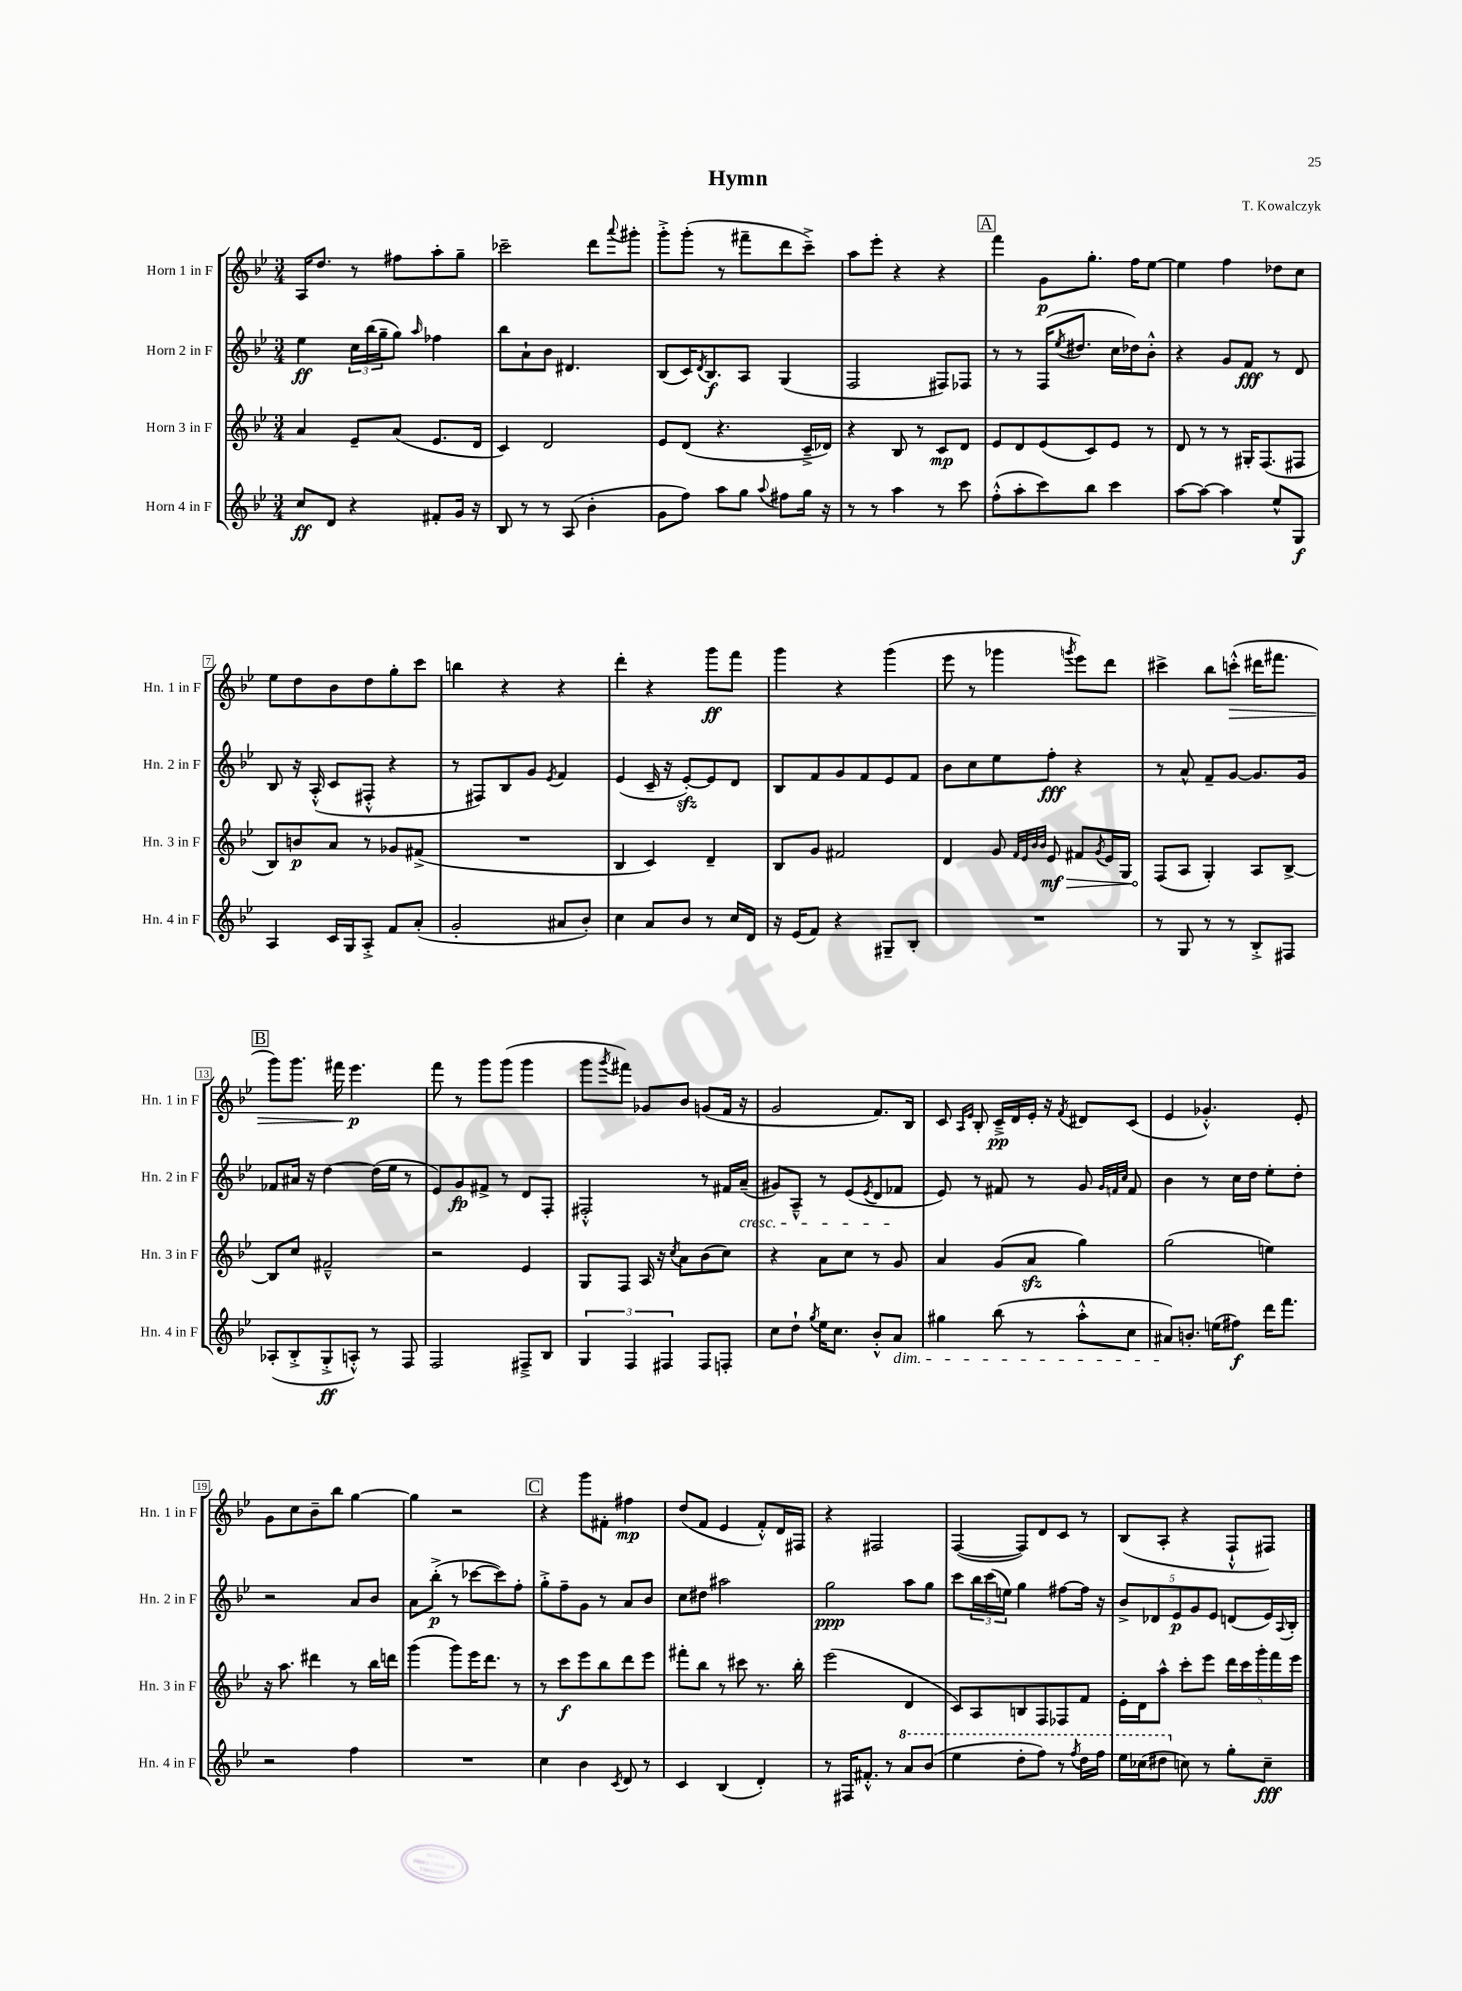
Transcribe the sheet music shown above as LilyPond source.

\header { title = "Hymn" composer = "T. Kowalczyk" }
<<
\new StaffGroup <<
\new Staff = "s0" \with { instrumentName = "Horn 1 in F" shortInstrumentName = "Hn. 1 in F" } {
    \clef treble \key bes \major \numericTimeSignature \time 3/4
    a16 d''8. r8 fis''8 a''8-. g''8-- |
    ces'''2-- d'''8 \appoggiatura { a'''8 } gis'''8-. |
    g'''8-.-> g'''8-.( r8 fis'''8-- d'''8 c'''8--->) |
    a''8 ees'''8-. r4 r4 |
    \mark \markup { \box "A" } f'''4 g'8\p g''8.-. f''16 ees''8~ |
    ees''4 f''4 des''8 c''8 |
    ees''8 d''8 bes'8 d''8 g''8-. c'''8 |
    b''4 r4 r4 |
    d'''4-. r4 g'''8\ff f'''8 |
    g'''4 r4 g'''4( |
    ees'''8 r8 ges'''4 \acciaccatura { g'''8 } ees'''8) d'''8 |
    cis'''4-> bes''8 c'''8-.-^\>( dis'''16 fis'''8. |
    \mark \markup { \box "B" } g'''8) g'''8. fis'''16\! ees'''4.\p |
    f'''8 r8 g'''8 g'''8( g'''4 |
    g'''8 \acciaccatura { g'''8 } fis'''8) ges'8 bes'8 g'8( f'16 r16 |
    g'2 f'8.) bes16 |
    c'8 \grace { a16 ees'16 } bes8-. c'16--->\pp d'16 ees'16-. r16 \acciaccatura { f'8 } dis'8 c'8( |
    ees'4 ges'4.-.-^) ees'8-. |
    g'8 c''8 bes'8-- bes''8 g''4~ |
    g''4 r2 |
    \mark \markup { \box "C" } r4 g'''8 fis'8-. fis''4\mp |
    d''8( f'8 ees'4 f'8-.-^) d'16 fis16 |
    r4 fis2 |
    f4~( f8) d'8 c'8 r8 |
    bes8( a8-. r4 f8-!-^ fis8) \bar "|." |
}
\new Staff = "s1" \with { instrumentName = "Horn 2 in F" shortInstrumentName = "Hn. 2 in F" } {
    \clef treble \key bes \major \numericTimeSignature \time 3/4
    ees''4\ff \tuplet 3/2 { c''16 bes''16( g''16-- } g''8) \grace { a''16 } fes''4 |
    bes''8 a'8-! bes'8 dis'4. |
    bes8( c'16) \acciaccatura { d'8 } bes8.\f a8 g4( |
    f2 fis8) fes8 |
    \mark \markup { \box "A" } r8 r8 f16( \acciaccatura { ees''8 } dis''8. c''16 des''16) bes'8-.-^ |
    r4 g'8 f'8\fff r8 d'8 |
    bes8 r16 a16-.-^( c'8 fis8-.-^ r4 |
    r8 fis8) bes8 g'8 \acciaccatura { ees'8 } f'4 |
    ees'4( c'16-- r16 ees'8~-.\sfz) ees'8 d'8 |
    bes8 f'8 g'8 f'8 ees'8 f'8 |
    bes'8 c''8 ees''8 f''8-.\fff r4 |
    r8 a'8-^ f'8-- g'8~ g'8. g'16 |
    \mark \markup { \box "B" } fes'8 ais'16 r16 d''4~ d''16( ees''16 r8 |
    ees'8) g'8\fp fis'8-> r8 d'8 f8-. |
    fis2-.-^ r8 fis'16 a'16--\cresc( |
    gis'8) a8---^ r8 ees'8( \acciaccatura { ees'8 } d'8 fes'8\! |
    ees'8) r8 fis'8 r8 g'8 \grace { g'32 f'32 c''32 } f'8 |
    bes'4 r8 c''16 d''16 ees''8-. d''8-. |
    r2 a'8 bes'8 |
    a'8 bes''8-.->\p( r8 ces'''8~ ces'''8) f''8-. |
    \mark \markup { \box "C" } g''8-.-> f''8-- g'8 r8 a'8 bes'8 |
    c''8 dis''8 ais''2 |
    g''2\ppp a''8 g''8 |
    c'''8 \tuplet 3/2 { bes''16 c'''16( e''16) } g''4 fis''8~ fis''16 r16 |
    \tuplet 5/4 { bes'8-> des'8 ees'8\p g'8 ees'8 } d'8( ees'16) \appoggiatura { a8 } bes16-. \bar "|." |
}
\new Staff = "s2" \with { instrumentName = "Horn 3 in F" shortInstrumentName = "Hn. 3 in F" } {
    \clef treble \key bes \major \numericTimeSignature \time 3/4
    a'4 ees'8-- a'8( ees'8. d'16 |
    c'4) d'2 |
    ees'8 d'8( r4. c'16---> des'16) |
    r4 bes8 r8 c'8\mp d'8 |
    \mark \markup { \box "A" } ees'8 d'8 ees'8( c'8) ees'8 r8 |
    d'8 r8 r8 gis16-. f8.( fis8 |
    bes8) b'8\p a'8 r8 ges'8 fis'8->( |
    R2. |
    bes4 c'4) d'4-- |
    bes8 g'8 fis'2 |
    d'4 g'8 \grace { f'32 ees'32 bes'32 bes'32 } \once \override Hairpin.circled-tip = ##t ees'8\mf\> fis'8 \acciaccatura { g'8 } ees'16 g16 |
    f8\!( a8 g4-.) a8 bes8~-> |
    \mark \markup { \box "B" } bes8 c''8 fis'2---^ |
    r2 ees'4 |
    g8 f8 a16 r16 \acciaccatura { c''8 } a'8 bes'8( c''8) |
    r4 a'8 c''8 r8 g'8 |
    a'4 g'8( a'8\sfz g''4) |
    g''2( e''4) |
    r16 a''8. dis'''4 r8 bes''16 d'''16 |
    g'''4( g'''8) ees'''16 d'''8. r8 |
    \mark \markup { \box "C" } r8 c'''8\f ees'''8 bes''8 d'''8 ees'''8 |
    fis'''8-. bes''8 r8 cis'''8 r8. bes''16-. |
    ees'''2( d'4 |
    c'8) a8 b8 f8 fes8 f'8 |
    ees'16-. d'16 a''8-^ c'''8-. ees'''8 \tuplet 5/4 { d'''16 c'''16 g'''16-. f'''16 ees'''16 } \bar "|." |
}
\new Staff = "s3" \with { instrumentName = "Horn 4 in F" shortInstrumentName = "Hn. 4 in F" } {
    \clef treble \key bes \major \numericTimeSignature \time 3/4
    c''8\ff d'8 r4 fis'8-. g'16 r16 |
    bes8 r8 r8 a8( bes'4-. |
    g'8 f''8) a''8 g''8 \appoggiatura { a''8 } fis''8 g''16 r16 |
    r8 r8 a''4 r8 c'''8 |
    \mark \markup { \box "A" } f''8-.-^( a''8-. c'''8) bes''8 c'''4 |
    a''8~ a''8~ a''4 ees''8-^ g8\f |
    a4 c'16 g16 a8-.-> f'8 a'8-.( |
    g'2-. ais'8 bes'8-.) |
    c''4 a'8 bes'8 r8 c''16 d'16 |
    r16 ees'16( f'8) r4 gis8-- bes8-. |
    R2. |
    r8 g8 r8 r8 bes8-.-> fis8 |
    \mark \markup { \box "B" } aes8-.( bes8-.-> g8-.->\ff a8-.-^) r8 f8 |
    f2 fis8---> bes8 |
    \tuplet 3/2 { g4 f4 fis4 } fis8 f8-. |
    c''8 d''8-! \acciaccatura { g''8 } ees''16 c''8. bes'8-.-^ a'8\dim |
    gis''4 bes''8( r8 a''8-.-^ c''8 |
    ais'8\!) b'8.-. e''16( fis''8\f) d'''16 f'''8. |
    r2 f''4 |
    R2. |
    \mark \markup { \box "C" } c''4 bes'4 \acciaccatura { c'8 } d'8 r8 |
    c'4 bes4( d'4-.) |
    r8 fis16 fis'8.-.-^ r8 \ottava #1 a''8 bes''8( |
    ees'''4 d'''8-. f'''8) r8 \acciaccatura { f'''8 } d'''16 f'''16 |
    ees'''16 ces'''16( dis'''8 \ottava #0 c''!8) r8 g''8-. c''8--\fff \bar "|." |
}
>>
>>
\layout { \context { \Score \override BarNumber.stencil = #(make-stencil-boxer 0.1 0.3 ly:text-interface::print) } }
